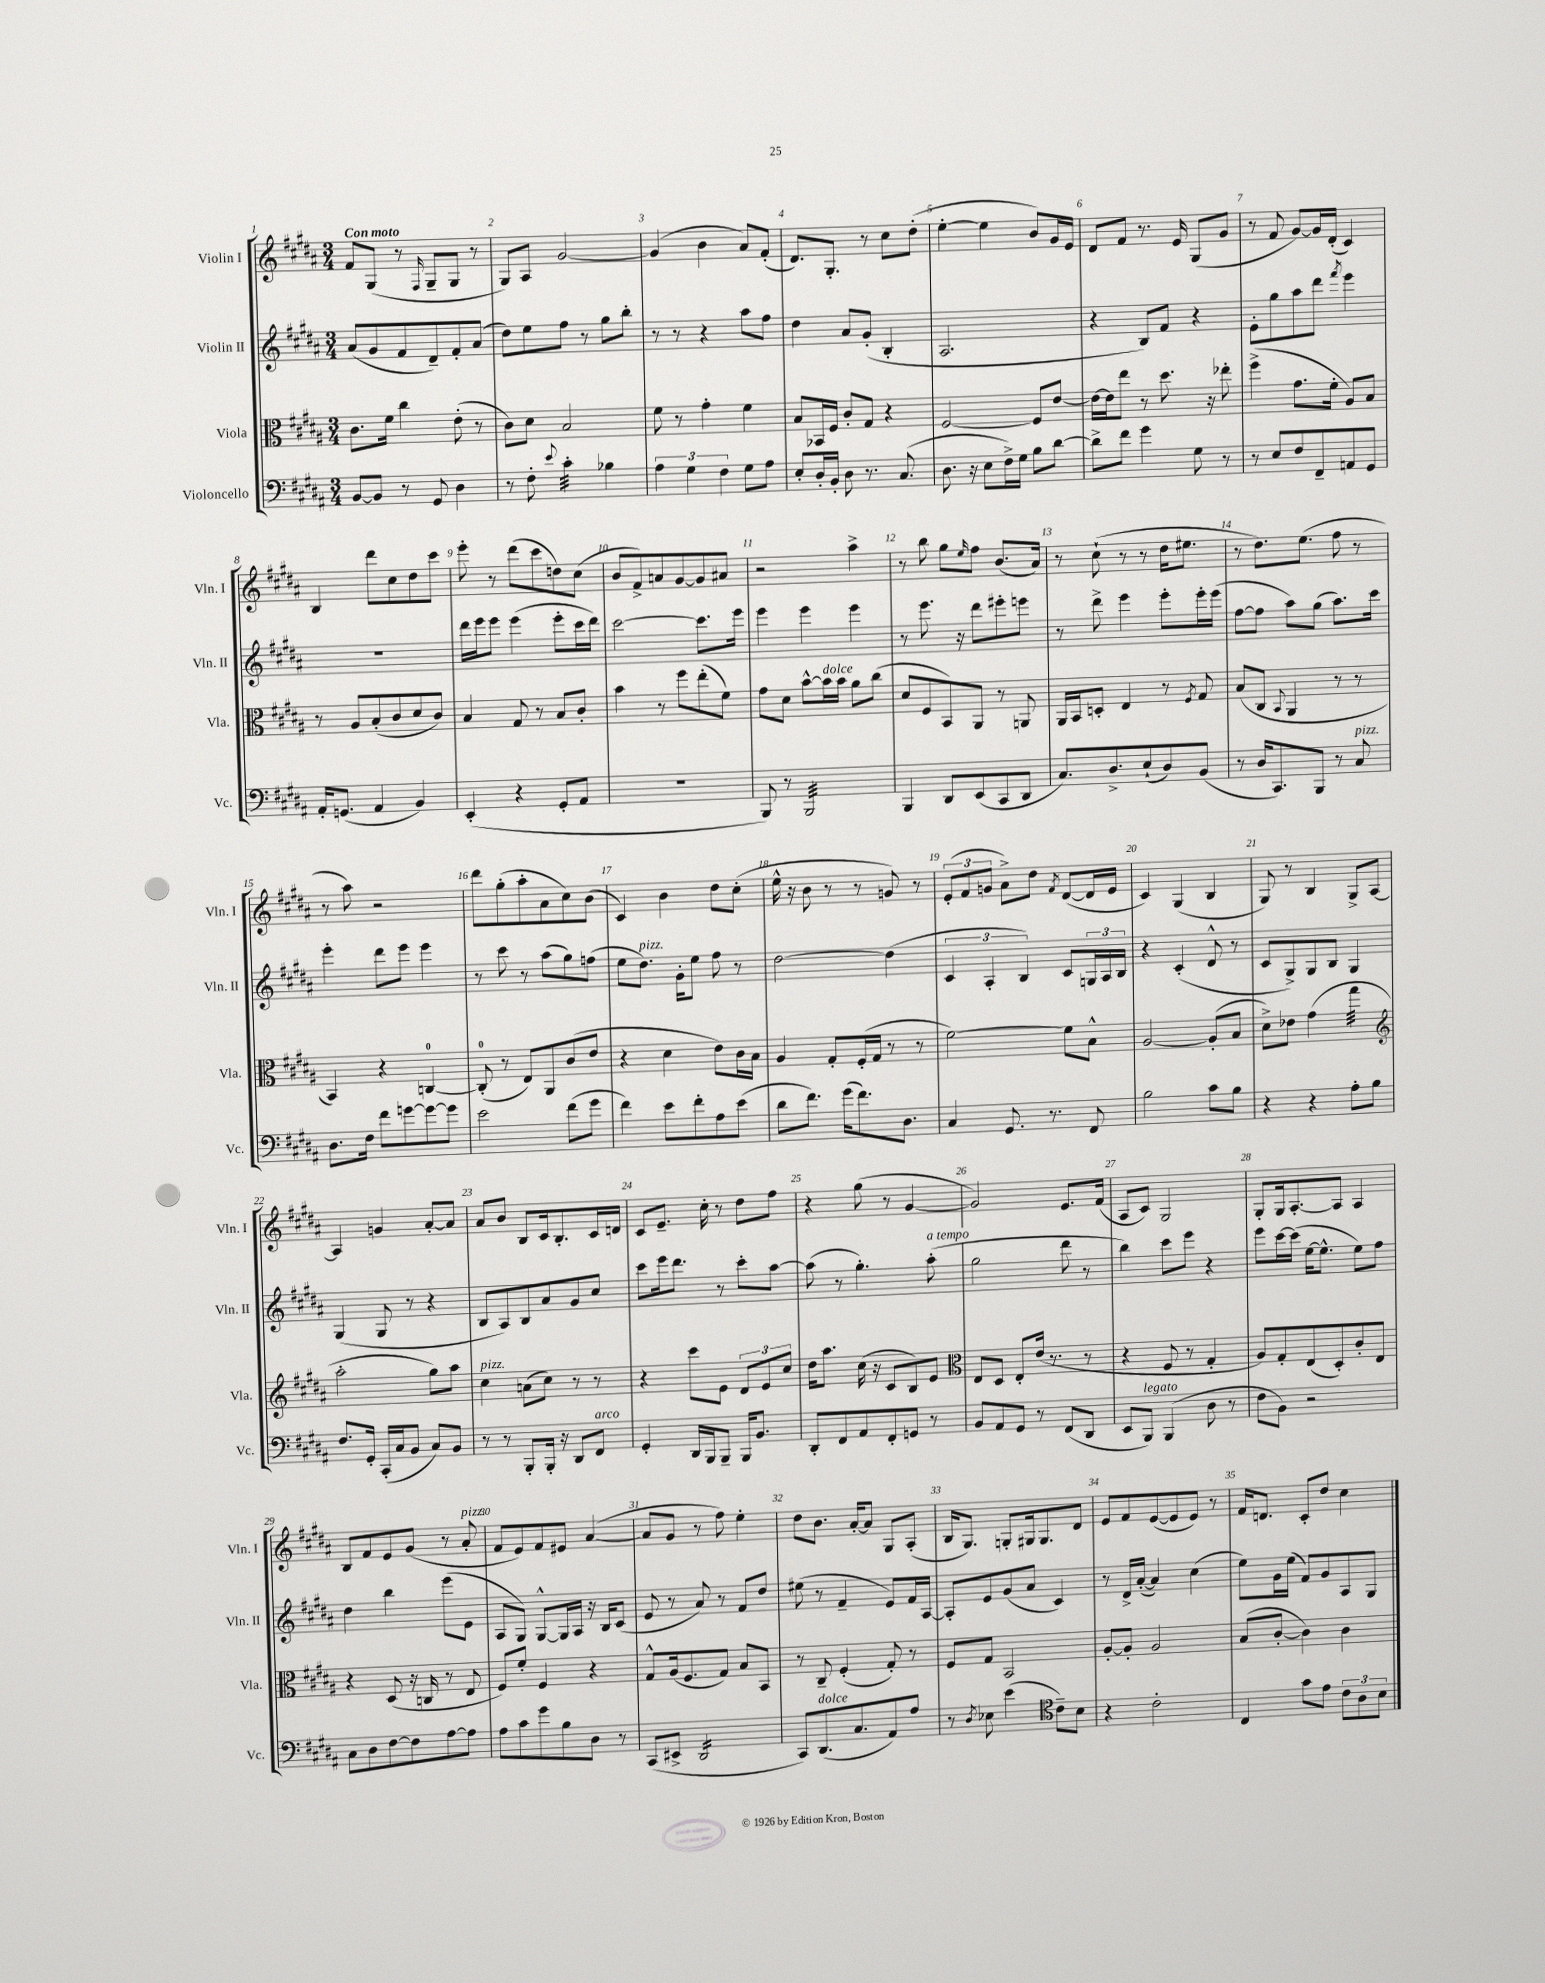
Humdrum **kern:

**kern	**kern	**kern	**kern
*staff4	*staff3	*staff2	*staff1
*clefF4	*clefC3	*clefG2	*clefG2
*k[f#c#g#d#a#]	*k[f#c#g#d#a#]	*k[f#c#g#d#a#]	*k[f#c#g#d#a#]
*M3/4	*M3/4	*M3/4	*M3/4
[8BB/L	8.c#\L	(8a#/L	8f#/L
8BB/]J	.	8g#/	(8G#/J
.	16f#\Jk	.	.
8r	4cc#\	8f#/	8r
.	.	.	16qqF#/
8GG#/	.	8d#~/)	8G#~/L
4D#\	(8e'\	8f#'/	8G#/J
.	8r	(8a#/J	8r
=	=	=	=
8r	8c#\L)	8dd#\L)	8G#/L)
8F#'\	8d#\J	8ee\	8A#/J
8qqe/	.	.	.
4c#'\	2B/	8ff#\J	[2g#/
.	.	8r	.
4B-\	.	8gg#\L	.
.	.	8bb'\J	.
=	=	=	=
6A#\	8f#\	8r	(4g#/]
.	8r	8r	.
6G#\	.	.	.
.	4g#'\	4r	4b\
6F#\	.	.	.
8G#\L	4f#\	8aa#\L	8a#/L)
8A#\J	.	8ff#\J	(8f#'/J
=	=	=	=
8E'/L	8B/L	4dd#\	8.d#/L)
16D#'/L	16BB-/L	.	.
16BB'/JJ	16F#/JJ	.	8.G#'/J
8D#\	8c#'/L	8a#/L	.
8.r	8G#/J	(8g#'/J	8r
.	4r	4B'/	8cc#\L
(8.C#/	.	.	.
.	.	.	(8dd#'\J
=	=	=	=
8.D#\	[2F#/	2.A#/	[4ee'\
16r	.	.	.
8E\L	.	.	4ee\]
16F#^\L)	.	.	.
16G#\JJ	.	.	.
8B\L	8F#/]L	.	8b/L)
[8d#\J	[8e/J	.	16g#/L
.	.	.	16e/JJ
=	=	=	=
8d#^\]L	16e\_LL	4r	8d#/L
.	16e\]J	.	.
8f#\J	8ee\J	.	8f#/J
4g#\	8r	8B/L)	8.r
.	8.dd#\	8f#/J	.
.	.	.	16e/
8G#\	.	4r	(8G#/L
.	16r	.	.
8r	8ee-'\	.	8g#/J
=	=	=	=
8r	(4ff#^\	8e'\L	8r
8E/L	.	8gg#\	8f#/
8F#/	8.g#\L	8aa#\	[8g#/L)
8FF#~/	.	8ddd#\J	16g#/]L
.	16f#'\Jk	.	(16d#'/JJ
.	.	8qfff#/	.
8AA/	8A#/L)	4eee\	4c#/)
8GG#/J	8B/J	.	.
=	=	=	=
16AA#'/LK	8r	2.r	4B/
(8.GG/J	.	.	.
.	8A#/L	.	.
4AA#/	(8B'/	.	8ddd#\L
.	8c#/	.	8cc#\
4BB/)	8d#/	.	8dd#\
.	8c#/J)	.	8ccc#\J
=	=	=	=
(4EE'/	4B/	16ddd#\LL	8eee'\
.	.	16eee\J	.
.	.	8eee\J	8r
4r	8G#/	(4eee\	(8ddd#\L
.	8r	.	8ccc#\
8GG#'/L	8B/L	8eee'\L	8dd\)
8AA#/J	8c#'/J	16ccc#\L	(8cc#\J
.	.	16ddd#\JJ)	.
=	=	=	=
2.r	4b\	[2ccc#\	8b/L
.	.	.	8f#^/)
.	8r	.	8a/
.	8ff#\L	.	[8g#/
.	(8ee'\	8.ccc#\]L	8g#/]
.	8f#\J)	.	8a#/J
.	.	16eee\Jk	.
=	=	=	=
8BBB/)	8g#\L	4eee\	2r
8r	8d#\J	.	.
2BBB/	[8b^^\L	4eee\	.
.	16b\]L	.	.
.	16b\JJ	.	.
.	8a#\L	4eee\	4aa#^\
.	(8cc#\J	.	.
=	=	=	=
4BBB/	8d#/L	8r	8r
.	8F#/	8.eee\	8bb\
8DD#/L	8BB/)	.	8gg#\L
.	.	16r	.
.	.	.	16qqee/
(8EE/	8AA#/J	8ddd#\L	8ff#\J
8CC#/	8r	8eee#'\	(8.b/L
8DD#/J	8AA/	8eee\J	.
.	.	.	16a#/Jk)
=	=	=	=
8.C#/L)	16AA#/LL	8r	8r
.	16BB/J	.	.
.	8D'/J	8ddd#^\	(8cc#`\
8.D#^/	.	.	.
.	4E/	4eee\	8r
(8E`/	.	.	8r
8D#/)	8r	8eee'\L	16dd#\LK
.	.	.	8.ee#\J
.	8qF#/	.	.
(8BB/J	8G#/	16eee'\L	.
.	.	(16eee\JJ	.
=	=	=	=
8r	(8B/L	[8ff#\L	8r
16D#/LK	8C#/J	8ff#\]J	8.dd#\L)
8.CC#/)	.	.	.
.	8qqBB/	.	.
.	4AA#/	8aa#\L)	.
.	.	.	(8.ee\J
8BBB/J	.	(8gg#\J	.
8r	8r	8.aa#\L)	8ff#\
8C#/	8r	.	8r
.	.	16ccc#\Jk	.
=	=	=	=
8.D#\L	4BB/)	4eee'\	8r
.	.	.	8aa#\)
16F#\Jk	.	.	.
8f#\L	4r	8ddd#\L	2r
[8g\	.	8eee\J	.
8g\_	[4C/	4eee\	.
8g\]J	.	.	.
=	=	=	=
2e\	(8C'/]	8r	8ddd#\L
.	8r	8ccc#\	(8gg#'\
.	8E/L)	8r	8aa#'\
.	8AA#/	(8aa#\L	8a#\
(8f#\L	(8c#/	8gg#\)	8cc#\)
8g#\J	8e/J	(8ff\J	(8b\J
=	=	=	=
4f#\)	4r	8ee\L	4c#/)
.	.	8.dd#\J)	.
8e\L	4d#\	.	4b\
.	.	16g#'\LK	.
8f#'\	.	8ee\J	.
8A#\	8e\L)	8ff#\	8dd#\L
(8e\J	16c#\L	8r	(8cc#'\J
.	16B\JJ	.	.
=	=	=	=
8d#\L	4A#/	[2dd#\	16ee^^\
.	.	.	16r
8.f#\J)	.	.	8b\
.	8G#'/L	.	8r
(16g#\LK	.	.	.
8.f#\)	(16F#'/L	.	8r
.	16G#/JJ	.	.
.	8r	(4dd#\]	8g/)
8.D#\J	.	.	.
.	8r	.	8r
=	=	=	=
4C#/	[2f#\)	6c#/	(12e'/L
.	.	.	12f#/
.	.	6A#'/	12g/J
8.GG#/	.	.	8a#^\L)
.	.	6B/)	.
.	.	.	8dd#\J
8.r	.	.	.
.	.	.	8qf#/
.	8f#\]L	8c#/L	([8d#/L
8FF#/	8B^^\J	24G/L	16d#/]L
.	.	24A#/	.
.	.	.	16e/JJ
.	.	24B/JJ	.
=	=	=	=
2B\	[2A#/	4r	4c#/)
.	.	(4c#'/	(4G#/
8c#\L	(8A#'/]L	8d#^^/	4B/
8B\J	8B/J	8r	.
=	=	=	=
4r	8d#^\L)	8c#/L	8G#/)
.	8e-\J	8G#^/)	8r
4r	(4g#\	8G#/	4B/
.	.	8B/J	.
*	*clefG2	*	*
8A#'\L	4gg#\	4G#/	8G#^/L
8B\J	.	.	[8A#/J
=	=	=	=
8.F#/L	2aa#'\	(4G#/	4A#/]
16GG#'/Jk	.	.	.
(16CC#'/LL	.	8G#/	4g/
16C#/J	.	.	.
8BB/J	.	8r	.
8C#/L)	8gg#\L)	4r	[8a#'/L
8BB/J	8aa#\J	.	8a#/]J
=	=	=	=
8r	4cc#\	8B/L	8a#/L
8r	.	8A#/)	8b/J
8BBB'/L	(8a\L	8B/	8B/L
16BBB'/Jk	8cc#\J)	8a#/	16c#/k
16r	.	.	8.B'/
8DD#/L	8r	8g#/	.
8FF#/J	8r	8cc#/J	16c#/L
.	.	.	16d/JJ
=	=	=	=
4GG#'/	4r	8ccc#\L	8c#/L
.	.	16eee\k	8.e~/J
.	.	8.ddd#\J	.
16DD#/LL	8ccc#\L	.	.
16BBB/J	.	.	16cc#'\
8BBB~/J	8e\J	8r	8r
16BBB/LK	12d#/L	8ccc#'\L	8dd#\L
8.BB/J	.	.	.
.	12e/	.	.
.	.	[8aa#\J	8ff#\J
.	12cc#/J	.	.
=	=	=	=
8DD#'/L	16dd#\LK	(8aa#\]	4r
.	8.aa#\J	.	.
8FF#/	.	8r	.
8AA#/	(16cc#\	4.gg#'\)	(8gg#\
.	16r	.	.
8FF#'/	8c#/L	.	8r
8GG/J	8B/)	.	[4g#/
8r	8e/J	(8aa#'\	.
=	=	=	=
*	*clefC3	*	*
8BB/L	8E/L	2gg#\	2g#/])
8AA#/	8D#/J	.	.
8GG#/J	8E'/L	.	.
8r	(16e/Jk	.	.
.	8.r	.	.
(8FF#/L	.	8ddd#\	8.e/L
8DD#/J	8r	8r	.
.	.	.	(16f#/Jk
=	=	=	=
8EE/L	4r	4bb\)	8A#/L
8BBB/J)	.	.	8c#/J)
(4BBB/	8F#/	8ccc#\L	2G#/
.	8r	8eee\J	.
8D#\	4G#'/	4r	.
8r	.	.	.
=	=	=	=
8F#\L	8A#/L)	8eee\L	8G#'/L
8BB\J)	8G#'/	[16ccc#\L	16G#/k
.	.	(16ccc#\]JJ	[8.A#'/
2r	(8E/	[16ee\LK	.
.	.	8.ee^^\]J	.
.	8D#'/)	.	8A#/]J
.	8c#'/	8ee\L)	4A#/
.	8E/J	8ff#\J	.
=	=	=	=
8C#\L	4r	4dd#\	8B/L
8D#\	.	.	8f#/
[8F#\	(8D#/	4bb\	8e/
8F#\]	16r	.	(8g#/J
.	16C/	.	.
[8A#\	8r	(8eee\L	8r
8A#\]J	8E/	8e\J	8a#'/
=	=	=	=
8A#\L	8F#/L)	8A#/L	8f#/L
8c#\	8f#'/J	8G#/J)	8e/)
8g#\	4F#/	[8G#^^/L	8f#/
8B\	.	16G#/]L	8e#/J
.	.	16A#/JJ	.
8D#\J	4r	16r	([4a#/
.	.	16B/LK	.
8r	.	(8c#/J	.
=	=	=	=
(8CC#/L	8G#^^/L	8e/	8a#/]L
8EE#^/J	(16A#/k	8r	8g#/J
.	8.F#/	.	.
2DD#/	.	8a#/)	8r
.	8G#/J)	8r	8ff#\)
.	8B/L	8f#/L	4ee'\
.	8BB/J	8dd#/J	.
=	=	=	=
8CC#/L)	8r	(8ee#\	8dd#\L
(8.DD#/	8C#~/	8r	8.b\J
.	(4F#'/	4f#~/	.
8.C#/	.	.	[16a#'/LK
.	.	.	8a#/]J
8AA#/)	8G#'/)	8e/L)	8G#/L
8A#/J	8r	16f#/L	(8A#'/J
.	.	[16A#/JJ	.
=	=	=	=
8r	8F#/L	8A#'/]L	16B/LK
.	.	.	8.G#/J)
8qD#/	.	.	.
8E-\	8G#/J	8e/	.
(4e\	2BB/	(8g#/	8G'/L
.	.	8a#/J	16G#/k
.	.	.	8.G#/
*clefC4	*	*	*
8c#~\L)	.	4c#/)	.
8B\J	.	.	8d#/J
=	=	=	=
4r	[8A#'/L	8r	8e/L
.	8A#'/]J	16d#^/LL	8f#/
.	.	([16a#'/JJ	.
2c#'\	2A#/	4a#/])	([8e/
.	.	.	8e/]
.	.	(4cc#\	8e/J)
.	.	.	8r
=	=	=	=
4C#/	(8B/L	8ee\L)	16f#/LK
.	.	.	8.d/J
.	[8c#'/J	16g#\L	.
.	.	(16ee\JJ	.
8g#\L	4c#\])	8f#/L)	8c#'/L
8e\J	.	8g#/	8dd#/J
12c#\L	4c#\	8A#/	4cc#\
12A#\	.	.	.
.	.	8G#/J	.
12B\J	.	.	.
==	==	==	==
*-	*-	*-	*-
